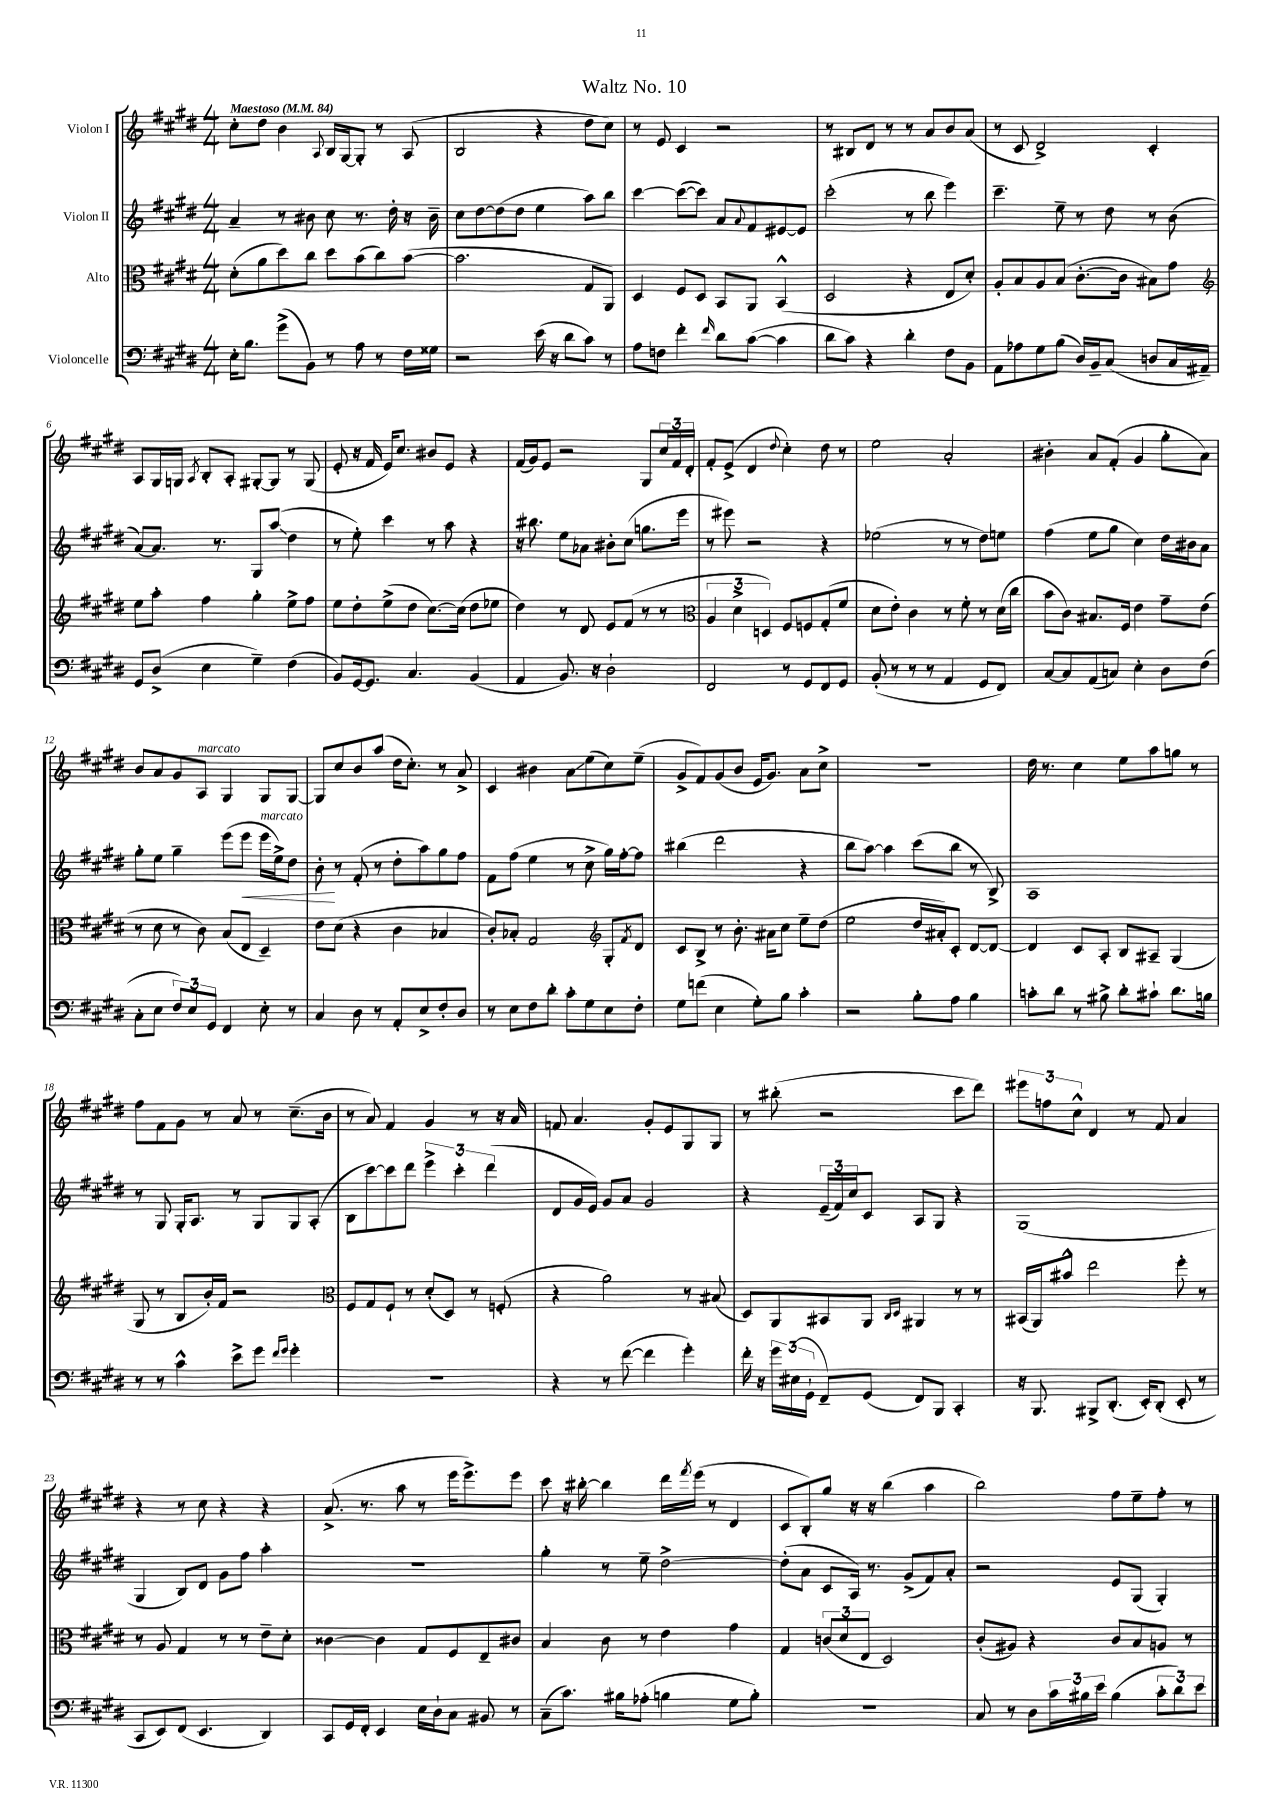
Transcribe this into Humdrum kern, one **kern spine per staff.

**kern	**kern	**kern	**kern
*staff4	*staff3	*staff2	*staff1
*clefF4	*clefC3	*clefG2	*clefG2
*k[f#c#g#d#]	*k[f#c#g#d#]	*k[f#c#g#d#]	*k[f#c#g#d#]
*M4/4	*M4/4	*M4/4	*M4/4
*MM84	*MM84	*MM84	*MM84
16E'	(8d#'	4a~	8cc#'
8.B	.	.	.
.	8a	.	8dd#
(8g#^	8dd#)	8r	4b
8BB)	8cc#	8b#	.
.	.	.	8qqA
8r	8dd#	8cc#	16B
.	.	.	[16G#
8A	(8b	8.r	8G#']
8r	8cc#)	.	8r
.	.	16dd#'	.
16F#	([8b	16r	(8A
16G##	.	16b#~	.
=	=	=	=
2r	2.b]	8cc#	2B
.	.	[8dd#	.
.	.	(8dd#]	.
.	.	8dd#	.
(16e	.	4ee	4r
16r	.	.	.
8d#	.	.	.
8c#)	8G#	8aa)	8dd#
8r	8AA)	8bb	8cc#)
=	=	=	=
8A	4D#	[4ccc#	8r
8F	.	.	8e
4f#'	8F#	(8ccc#_	4c#
.	8D#	8ccc#])	.
16qqf#	.	.	.
8d#	8BB	8a	2r
.	.	8qqa	.
([8c#	8AA	8f#	.
4c#]	(4BB^^	[8e#	.
.	.	8e#]	.
=	=	=	=
8d#	2D#	(2ccc#'	8r
8c#)	.	.	8B#
4r	.	.	8d#
.	.	.	8r
4d#'	4r	8r	8r
.	.	8bb	8a
8F#	8E	4eee)	8b
8BB	8d#')	.	(8a
=	=	=	=
8AA	8A'	4.ccc#~	8r
8A-	8B	.	8c#
8G#	8A	.	2d#^)
(8B	(8B	8ee~	.
16D#)	[8.c#'	8r	.
16BB~	.	.	.
(8C#	.	8dd#	.
.	16c#]	.	.
8D	8B#)	8r	4c#'
16C#	8g#	(8b	.
16AA#~)	.	.	.
=	=	=	=
*	*clefG2	*	*
8GG#	8ee	[8a)	8A
(8D#^	8aa'	8.a]	16G#
.	.	.	16G
.	.	.	8qA
4E	4ff#	.	8B'
.	.	8.r	.
.	.	.	8A'
4G#~)	4gg#'	8G#	[8G#'
.	.	(8aa	8G#]
(4F#	8ee^	4dd#	8r
.	8ff#	.	(8G#
=	=	=	=
8BB)	8ee	8r	8e'
[16GG#	8dd#'	8ee')	16r
8.GG#]	.	.	16f#
.	(8ee^	4ccc#	16e)
.	.	.	8.cc#
4.C#	8dd#	.	.
.	[8.cc#)	8r	8b#
.	.	8aa	8e
.	(16cc#]	.	.
(4BB	8dd#	4r	4r
.	8ee-	.	.
=	=	=	=
4AA	4dd#)	16r	(16f#
.	.	8.bb#	16g#)
.	.	.	8e
8.BB)	8r	8ee	2r
.	8d#	8a-	.
16r	.	.	.
2D#`	8e	8b#'	.
.	(8f#	(8cc#	.
.	8r	8.gg	8G#
.	8r	.	24cc#
.	.	.	24f#
.	.	16eee	.
.	.	.	24d#'
=	=	=	=
*	*clefC3	*	*
2FF#	6A	8r	8f#'
.	.	8eee#)	(8e^
.	6d#^	.	.
.	.	2r	4d#
.	6D)	.	.
.	.	.	8qqdd#
8r	8F#	.	4cc#')
8GG#	8F	.	.
8FF#	(8G#'	4r	8dd#
8GG#	8f#	.	8r
=	=	=	=
(8BB'	8d#	(2ee-	2ee
8r	8e')	.	.
8r	4c#	.	.
8r	.	.	.
4AA	8r	8r	2a'
.	8f#'	8r	.
8GG#	8r	8dd#)	.
8FF#)	(16d#	8ee	.
.	16cc#	.	.
=	=	=	=
[8C#	8b	(4ff#	4b#'
8C#]	8c#)	.	.
(8AA	8.B#	8ee	8a
8C)	.	8gg#	(8f#'
.	16F#	.	.
4E'	4e	4cc#)	4g#
8D#	8g#~	16dd#	8gg#'
.	.	16b#	.
(8F#	(8e	8a	8a)
=	=	=	=
8C#'	8r	8gg#'	8b
8E	8d#	8ee	8a
12F#)	8r	4gg#~	8g#
12E	.	.	.
.	8c#)	.	8A
12GG#	.	.	.
4FF#	(8B	(8eee	4G#
.	8E	8eee	.
8E'	4D#~)	16eee	8G#
.	.	16ee^)	.
8r	.	8dd#	[8G#
=	=	=	=
4C#	8e	8b'	8G#]
.	(8d#	8r	8cc#
8D#	4r	(8f#'	8b
8r	.	8r	(8aa
8AA'	4c#	8dd#'	16dd#
.	.	.	8.cc#')
8E^	.	8aa)	.
8F#'	4B-	8gg#	8r
8D#	.	8ff#	8a^
=	=	=	=
8r	8c#')	8f#	4c#
8E	8B-'	(8ff#	.
8F#	2G#	4ee	4b#
8d#'	.	.	.
8c#'	.	8r	8a
8G#	.	8cc#^	(8ee
*	*clefG2	*	*
8E	8G#'	16gg#)	8cc#)
.	.	[16ff#'	.
.	8qf#	.	.
8F#'	8d#	8ff#]	(8ee~
=	=	=	=
8G#	8c#	(4bb#	8g#^
(8f	8B^	.	8f#)
4E	8r	2ddd#	(8g#
.	8.b'	.	8b
8G#')	.	.	16e
.	16a#	.	8.g#)
8B	8cc#	.	.
4c#'	8ee~	4r	8a
.	(8dd#	.	8cc#^
=	=	=	=
2r	2ee	8bb	1r
.	.	[8aa)	.
.	.	4aa]	.
8B'	16dd#	(8ccc#	.
.	16a#')	.	.
8A	8c#'	8bb	.
4B	[8d#	8r	.
.	8d#_	8B^)	.
=	=	=	=
8c'	4d#]	1A	16dd#
.	.	.	8.r
8d#	.	.	.
8r	8c#	.	4cc#
8B#^	8A'	.	.
8d#'	8B	.	8ee
8c#`	8A#~	.	8aa
8.d#	(4G#	.	8gg
.	.	.	8r
16B	.	.	.
=	=	=	=
8r	8G#	8r	8ff#
8r	8r	8G#	8f#
4c#^^	8B	16G#'	8g#
.	.	8.A	.
.	16b')	.	8r
.	16f#	.	.
8e^	2r	8r	8a
8g#	.	8G#	8r
16qqf#	.	.	.
16qqg#	.	.	.
4g#'	.	8G#	(8.cc#~
.	.	(8A'	.
.	.	.	16b
=	=	=	=
*	*clefC3	*	*
1r	8F#	8B	8r
.	8G#	[8ccc#)	8a)
.	8F#`	8ccc#]	4f#
.	8r	8ddd#	.
.	(8d#'	6eee^	4g#
.	8D#)	.	.
.	.	6ccc#'	.
.	8r	.	8r
.	.	(6ddd#	.
.	(8F'	.	16r
.	.	.	16a
=	=	=	=
4r	4r	8d#	8f
.	.	16g#	4.a
.	.	16e)	.
8r	2a)	8g#	.
([8f#	.	8a	.
4f#]	.	2g#	8g#'
.	.	.	8e
4g#')	8r	.	8G#
.	(8B#	.	8G#
=	=	=	=
16f#'	8D#)	4r	8r
16r	.	.	.
24g#	8AA	.	(8bb#'
(24E#	.	.	.
24GG#`	.	.	.
8FF#~)	8BB#	(24e~	2r
.	.	24f#)	.
.	.	24cc#	.
(8GG#	8AA	8c#	.
.	16qqC#	.	.
.	16qqD#	.	.
8FF#)	4AA#	8A	.
8BBB	.	8G#	.
4CC#'	8r	4r	8ccc#
.	8r	.	8ddd#)
=	=	=	=
16r	(16BB#	(1G#	12eee#
8.BBB	16AA)	.	.
.	.	.	12ff
.	8b#^^	.	.
.	.	.	12cc#^^
8BBB#^	2ee	.	4d#
(8.DD#'	.	.	.
.	.	.	8r
16EE')	.	.	.
(8DD#'	.	.	8f#
8EE'	8ff#'	.	4a
8r	8r	.	.
=	=	=	=
8CC#	8r	4G#	4r
8EE)	8A	.	.
(8FF#	4G#	8B)	8r
4.EE	.	8d#	8cc#
.	8r	8g#	4r
.	8r	8ff#	.
4DD#)	8e~	4aa'	4r
.	8d#'	.	.
=	=	=	=
8CC#	[4c##	1r	(8.a^
16GG#	.	.	.
16FF#'	.	.	8.r
4EE	4c##]	.	.
.	.	.	8aa
16E	8G#	.	8r
16D#`	.	.	.
8C#	8F#	.	16eee
.	.	.	8.eee^)
8BB#	8E~	.	.
8r	8c#	.	8eee
=	=	=	=
(8C#~	4B	4gg#'	8ccc#
8.c#)	.	.	16r
.	.	.	[16bb#'
.	8c#	8r	4bb#]
16B#	.	.	.
(8A-'	8r	8ee~	.
4B	4e	[2dd#^	16ddd#
.	.	.	8qfff#
.	.	.	(16eee
.	.	.	8r
8G#	4g#	.	4d#
8B')	.	.	.
=	=	=	=
1r	4G#	(8dd#']	8c#
.	.	8a	8B')
.	(12c	8c#	8gg#
.	12d#	.	.
.	.	16A)	16r
.	12E	.	.
.	.	8.r	16r
.	2D#)	.	(4bb
.	.	(8g#^	.
.	.	8f#)	4aa
.	.	8a'	.
=	=	=	=
8C#	(8c#'	2r	2bb)
8r	8A#)	.	.
8D#	4r	.	.
24c#	.	.	.
24B#	.	.	.
24e	.	.	.
(4B#	8c#	8e	8ff#
.	8B	(8G#	8ee~
12c#'	8A	4G#')	8ff#'
12d#)	.	.	.
.	8r	.	8r
12e	.	.	.
==	==	==	==
*-	*-	*-	*-
